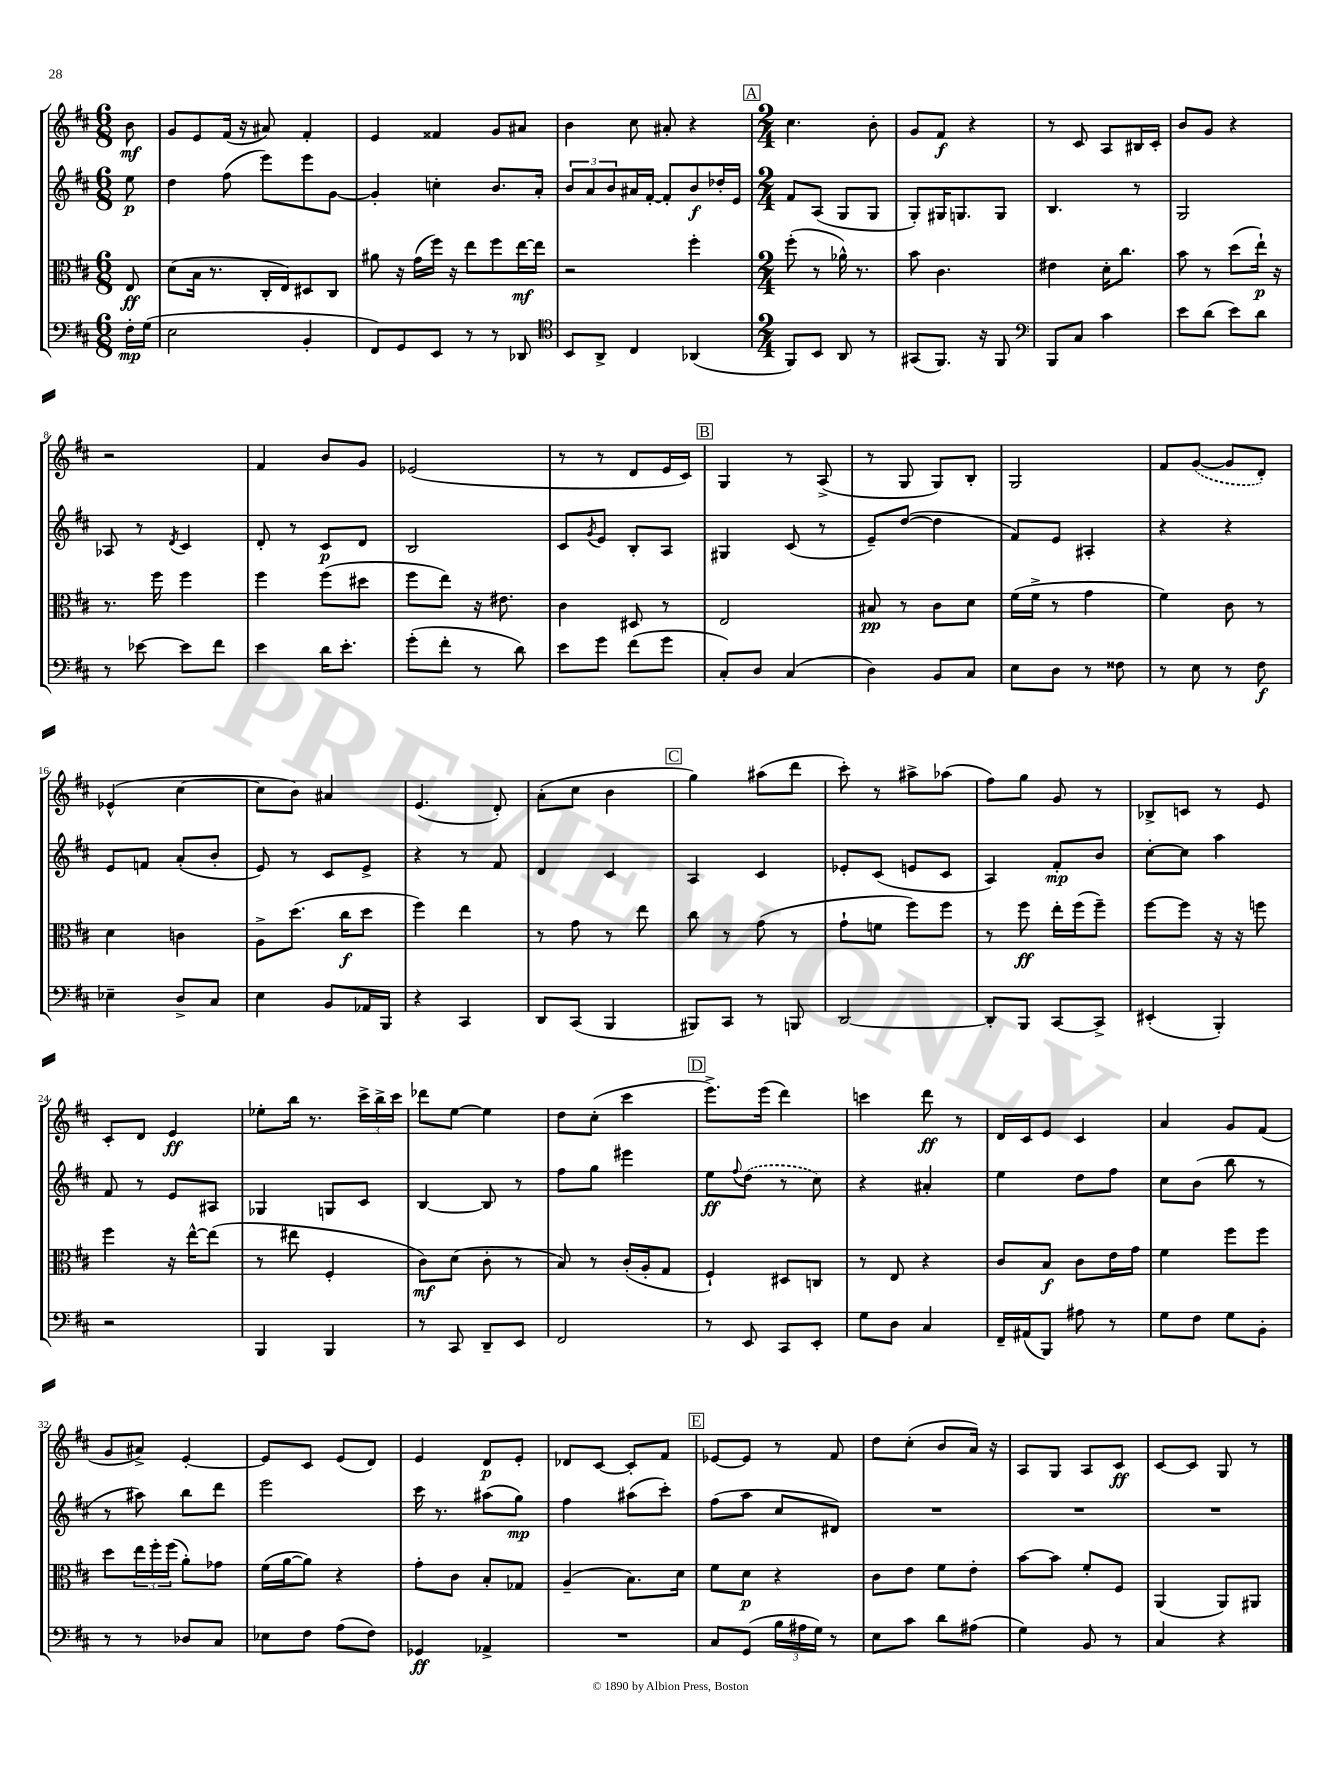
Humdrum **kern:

**kern	**kern	**kern	**kern
*staff4	*staff3	*staff2	*staff1
*clefF4	*clefC3	*clefG2	*clefG2
*k[f#c#]	*k[f#c#]	*k[f#c#]	*k[f#c#]
*M6/8	*M6/8	*M6/8	*M6/8
16F#'	8E	8ee	8b
(16G	.	.	.
=	=	=	=
2E	(8d	4dd	8g
.	16B	.	8e
.	8.r	.	.
.	.	(8ff#	(16f#
.	.	.	16r
.	16C#'	8eee)	8a#)
.	16E)	.	.
4BB'	8D#	8eee	4f#'
.	8C#	[8g	.
=	=	=	=
8FF#)	8a#	4g']	4e
8GG	16r	.	.
.	(16g	.	.
8EE	16ff#)	4cc'	4f##
.	16r	.	.
8r	8ee	.	.
8r	8ff#	8.b	8g
8DD-	[16ee	.	8a#
.	16ee]	16a'	.
=	=	=	=
*clefC4	*	*	*
8BB	2r	12b	4b
.	.	12a	.
8AA^	.	.	.
.	.	12b	.
4C#	.	16a#	8cc#
.	.	[16f#'	.
.	.	8f#']	8a#'
(4AA-	4ff#'	8b	4r
.	.	16dd-'	.
.	.	16e	.
=	=	=	=
*M2/4	*M2/4	*M2/4	*M2/4
8FF#)	(8ff#'	8f#	4.cc#
8BB	8r	(8A	.
8AA	16a-^^)	8G	.
.	8.r	.	.
8r	.	8G	8b'
=	=	=	=
(8GG#	8b	8G')	8g
8.FF#)	4.c#	16G#	8f#
.	.	8.G	.
.	.	.	4r
16r	.	.	.
8FF#	.	8G	.
=	=	=	=
*clefF4	*	*	*
8BBB	4e#	4.B	8r
8C#	.	.	8c#
4c#	16d'	.	8A
.	8.cc#	.	.
.	.	8r	16B#
.	.	.	16c#'
=	=	=	=
8e	8b	2G	8b
(8d	8r	.	8g
8e)	(8dd	.	4r
8d	16ee`)	.	.
.	16r	.	.
=	=	=	=
8r	8.r	8A-	2r
[8e-	.	8r	.
.	16ff#	.	.
.	.	8qd	.
8e-]	4ff#	4c#	.
8f#	.	.	.
=	=	=	=
4e	4ff#	8d'	4f#
.	.	8r	.
16d	(8ff#	8c#	8b
8.e'	.	.	.
.	8dd#	8d	8g
=	=	=	=
(8g'	8ff#	2B	(2e-
8f#'	8ee)	.	.
8r	16r	.	.
.	8.e#	.	.
8d)	.	.	.
=	=	=	=
8e	4c#	8c#	8r
.	.	8qg	.
8g	.	8e	8r
(8f#	8D#	8B'	8d
8g	8r	8A	16e
.	.	.	16c#)
=	=	=	=
8C#')	2E	4G#	4G
8D	.	.	.
(4C#	.	(8c#	8r
.	.	8r	(8A^
=	=	=	=
4D)	8B#	8e~)	8r
.	8r	([8dd	8G
8BB	8c#	4dd]	8G)
8C#	8d	.	8B'
=	=	=	=
8E	(16f#	8f#)	2G
.	16f#^	.	.
8D	8r	8e	.
8r	4g	4A#'	.
8F##	.	.	.
=	=	=	=
8r	4f#)	4r	8f#
8E	.	.	([8g
8r	8c#	4r	8g]
8F#	8r	.	8d')
=	=	=	=
4E-~	4d	8e	(4e-^^
.	.	8f	.
8D^	4c	(8a'	[4cc#
8C#	.	8b'	.
=	=	=	=
4E	8A^	8e)	8cc#]
.	(8.dd	8r	8b)
8BB	.	8c#	4a#
.	16cc#	.	.
16AA-	8dd	8e^	.
16BBB	.	.	.
=	=	=	=
4r	4ff#)	4r	(4.e
4CC#	4ee	8r	.
.	.	8f#	8d')
=	=	=	=
8DD	8r	4d	(8a'
(8CC#	8g	.	8cc#
4BBB	8r	4c#	4b
.	8ee	.	.
=	=	=	=
8BBB#)	8cc#	4A	4gg)
8CC#	8r	.	.
8r	(8g	4c#	(8aa#
8BBB	8r	.	8ddd
=	=	=	=
[2DD	8g`	8e-'	8ccc#')
.	8f	(8c#	8r
.	8ff#)	8e	8aa#^
.	8ff#	8c#	(8aa-
=	=	=	=
8DD']	8r	4A)	8ff#)
8BBB	8ff#	.	8gg
[8CC#	16ee'	8f#'	8g
.	(16ff#	.	.
8CC#^]	8ff#~)	8b	8r
=	=	=	=
(4EE#'	[8ff#	[8cc#'	8B-^
.	8ff#]	8cc#]	8c
4BBB')	16r	4aa	8r
.	16r	.	.
.	8ff	.	8e
=	=	=	=
2r	4ff#	8f#	8c#'
.	.	8r	8d
.	16r	8e	4e
.	[16ee^^	.	.
.	(8ee]	8A#	.
=	=	=	=
4BBB	8r	4G-	8ee-'
.	8ee#	.	16bb
.	.	.	8.r
4BBB	4F#'	8G	.
.	.	8c#	24ccc#^
.	.	.	24bb^
.	.	.	24ccc#
=	=	=	=
8r	8c#)	[4B	8ddd-
8CC#	(8d	.	[8ee
8DD~	8c#'	8B]	4ee]
8EE	8r	8r	.
=	=	=	=
2FF#	8B)	8ff#	8dd
.	8r	8gg	(8cc#'
.	(16c#'	4eee#	4ccc#
.	16A'	.	.
.	8G	.	.
=	=	=	=
8r	4F#`)	8ee	8.eee^)
.	.	8qqff#	.
8EE	.	(8dd	.
.	.	.	(16eee
8CC#	8D#	8r	4ddd)
8EE'	8C	8cc#)	.
=	=	=	=
8G	8r	4r	4ccc
8D	8E	.	.
4C#	4r	4a#'	8ddd
.	.	.	8r
=	=	=	=
16FF#~	8c#	4ee	16d
(16AA#	.	.	16c#
8BBB)	8B	.	8e
8A#	8c#	8dd	4c#
8r	16e	8ff#	.
.	16g	.	.
=	=	=	=
8G	4f#	8cc#	4a
8F#	.	(8b	.
8G	8ff#	8bb	8g
8BB'	8ff#	8r	(8f#
=	=	=	=
8r	8dd	8r	8g
8r	24ee	8aa#)	8a#^)
.	24ff#'	.	.
.	(24ff#	.	.
8D-	8a')	8bb	[4e'
8C#	8g-	8ddd	.
=	=	=	=
8E-	(16f#	2eee	8e]
.	[16a	.	.
8F#	8a])	.	8c#
(8A	4r	.	(8e
8F#)	.	.	8d)
=	=	=	=
4GG-	8g'	16ccc#	4e
.	.	8.r	.
.	8c#	.	.
4AA-^	8B'	(8aa#	8d
.	8G-	8gg)	8e'
=	=	=	=
2r	(4A~	4ff#	8d-
.	.	.	[8c#
.	8.B)	(8aa#	8c#']
.	.	8ccc#')	8f#
.	16d	.	.
=	=	=	=
8C#	8f#	(8ff#	[8e-
(8GG	8d	8aa	8e-]
24B	4r	8cc#	8r
24A#	.	.	.
24G)	.	.	.
8r	.	8d#)	8f#
=	=	=	=
8E	8c#	2r	8dd
8c#	8e	.	(8cc#'
8d	8f#	.	8b
(8A#	8e'	.	16a)
.	.	.	16r
=	=	=	=
4G)	[8b	2r	8A
.	8b]	.	8G
8BB	8f#'	.	8A
8r	8F#	.	8c#
=	=	=	=
4C#	(4AA	2r	[8c#
.	.	.	8c#]
4r	8AA)	.	8G
.	8AA#	.	8r
==	==	==	==
*-	*-	*-	*-
